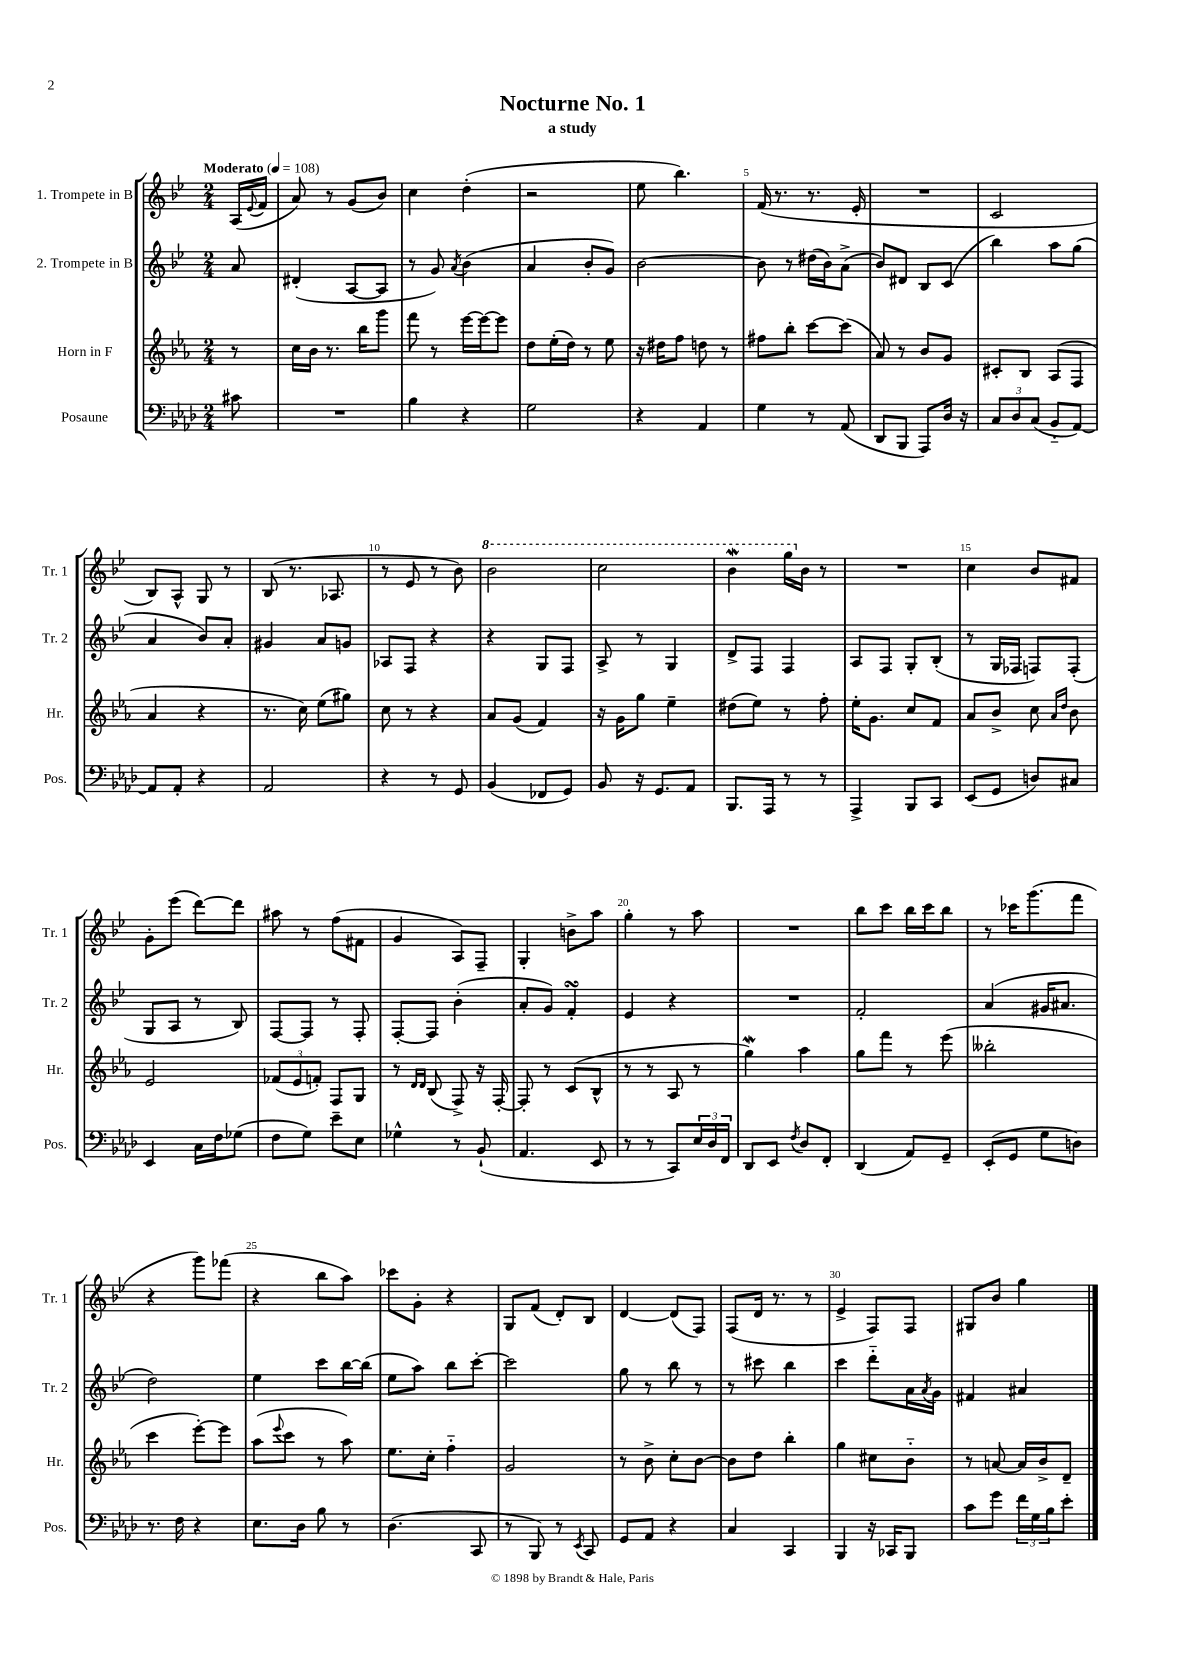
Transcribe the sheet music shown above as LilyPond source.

\header { title = "Nocturne No. 1" subtitle = "a study" }
<<
\new StaffGroup <<
\new Staff = "s0" \with { instrumentName = "1. Trompete in B" shortInstrumentName = "Tr. 1" } {
    \clef treble \key bes \major \numericTimeSignature \time 2/4 \partial 8 \tempo "Moderato" 4 = 108
    a16( \appoggiatura { ees'8 } f'16 |
    a'8) r8 g'8( bes'8) |
    c''4 d''4-.( |
    r2 |
    ees''8 bes''4.) |
    f'16( r8. r8. ees'16-. |
    R2 |
    c'2 |
    bes8) a8-^ g8 r8 |
    bes8( r8. aes8. |
    r8 ees'8 r8 bes'8) |
    \ottava #1 bes''2 |
    c'''2 |
    bes''4\mordent g'''16 \ottava #0 bes'16 r8 |
    R2 |
    c''4 bes'8 fis'8 |
    g'8-. ees'''8( d'''8~) d'''8 |
    ais''8 r8 f''8( fis'8 |
    g'4 a8) f8-- |
    g4-. b'8-> a''8 |
    g''4-. r8 a''8 |
    R2 |
    bes''8 c'''8 bes''16 c'''16 bes''8 |
    r8 ces'''16 g'''8.( f'''8 |
    r4 g'''8) fes'''8( |
    r4 bes''8 a''8) |
    ces'''8 g'8-. r4 |
    g8 f'8( d'8-.) bes8 |
    d'4~ d'8( f8) |
    f8( d'16 r8. r8 |
    ees'4-> f8) f8 |
    gis8 bes'8 g''4 \bar "|." |
}
\new Staff = "s1" \with { instrumentName = "2. Trompete in B" shortInstrumentName = "Tr. 2" } {
    \clef treble \key bes \major \numericTimeSignature \time 2/4 \partial 8
    a'8 |
    dis'4-.( a8~ a8 |
    r8 g'8) \acciaccatura { a'8 } bes'4( |
    a'4 bes'8-. g'8) |
    bes'2~ |
    bes'8 r8 dis''16( bes'16) a'8->( |
    bes'8) dis'8 bes8 c'8( |
    bes''4) a''8 g''8( |
    a'4 bes'8) a'8-. |
    gis'4 a'8 g'8 |
    aes8 f8 r4 |
    r4 g8 f8 |
    a8-> r8 g4 |
    d'8-> f8 f4 |
    a8 f8 g8-. bes8-.( |
    r8 g16 fes16 f8) f8-.( |
    g8 a8 r8 bes8) |
    f8~ f8 r8 f8-. |
    f8~-. f8 bes'4-.( |
    a'8-. g'8) f'4-.\turn |
    ees'4 r4 |
    R2 |
    f'2-. |
    a'4( gis'16 ais'8. |
    d''2) |
    ees''4 c'''8 bes''16~ bes''16( |
    ees''8 a''8) bes''8 c'''8~-. |
    c'''2 |
    g''8 r8 bes''8 r8 |
    r8 cis'''8 bes''4 |
    c'''4 d'''8-_ a'16 \acciaccatura { a'8 } g'16 |
    fis'4 ais'4 \bar "|." |
}
\new Staff = "s2" \with { instrumentName = "Horn in F" shortInstrumentName = "Hr." } {
    \clef treble \key ees \major \numericTimeSignature \time 2/4 \partial 8
    r8 |
    c''16 bes'16 r8. bes''16 g'''8 |
    f'''8 r8 ees'''16~ ees'''16~ ees'''8 |
    d''8 ees''16-.( d''16) r8 ees''8 |
    r16 dis''16 f''8 d''8 r8 |
    fis''8 bes''8-. c'''8~ c'''8( |
    aes'8) r8 bes'8 g'8 |
    cis'8-. bes8 aes8( f8 |
    aes'4 r4 |
    r8. c''16) ees''8( gis''8) |
    c''8 r8 r4 |
    aes'8 g'8( f'4) |
    r16 g'16 g''8 ees''4-- |
    dis''8( ees''8) r8 f''8-. |
    ees''16-. g'8. c''8 f'8 |
    aes'8 bes'8-> c''8 \grace { aes'16 d''16 } bes'8 |
    ees'2 |
    \tuplet 3/2 { fes'8( ees'8 f'8-.) } f8 g8 |
    r8 \grace { d'16 d'16 } bes8( f8->) r16 f16~-. |
    f8-. r8 c'8( bes8-^ |
    r8 r8 aes8 r8 |
    g''4\mordent) aes''4 |
    g''8 f'''8 r8 ees'''8( |
    beses''2-. |
    c'''4 ees'''8~-.) ees'''8 |
    aes''8( \appoggiatura { ees'''8 } c'''8 r8 aes''8) |
    ees''8. c''16-. f''4-_ |
    g'2 |
    r8 bes'8-> c''8-. bes'8~ |
    bes'8 d''8 bes''4-. |
    g''4 cis''8 bes'8-_ |
    r8 a'8~ a'16 bes'16-> d'8-- \bar "|." |
}
\new Staff = "s3" \with { instrumentName = "Posaune" shortInstrumentName = "Pos." } {
    \clef bass \key aes \major \numericTimeSignature \time 2/4 \partial 8
    cis'8 |
    R2 |
    bes4 r4 |
    g2 |
    r4 aes,4 |
    g4 r8 aes,8( |
    des,8 bes,,8 aes,,8) des16 r16 |
    \tuplet 3/2 { c8 des8 c8( } bes,8-_ aes,8~) |
    aes,8 aes,8-. r4 |
    aes,2 |
    r4 r8 g,8 |
    bes,4( fes,8 g,8) |
    bes,8 r16 g,8. aes,8 |
    bes,,8. aes,,16 r8 r8 |
    aes,,4-> bes,,8 c,8 |
    ees,8( g,8 d8) cis8 |
    ees,4 c16 f16 ges8( |
    f8 g8) ees'8-- ees8 |
    ges4-^ r8 bes,8-!( |
    aes,4. ees,8 |
    r8 r8 c,8) \tuplet 3/2 { ees16 des16 f,16 } |
    des,8 ees,8 \acciaccatura { f8 } des8 f,8-. |
    des,4( aes,8) g,8-- |
    ees,8-.( g,8 g8 d8) |
    r8. f16 r4 |
    ees8. des16 bes8 r8 |
    des4.( c,8 |
    r8 bes,,8) r8 \acciaccatura { ees,8 } c,8 |
    g,8 aes,8 r4 |
    c4 c,4 |
    bes,,4 r16 ces,16 bes,,8 |
    c'8 g'8 \tuplet 3/2 { f'16 g16 bes16 } ees'8-. \bar "|." |
}
>>
>>
\layout { \context { \Score \override BarNumber.break-visibility = ##(#f #t #t) barNumberVisibility = #(every-nth-bar-number-visible 5) } }
